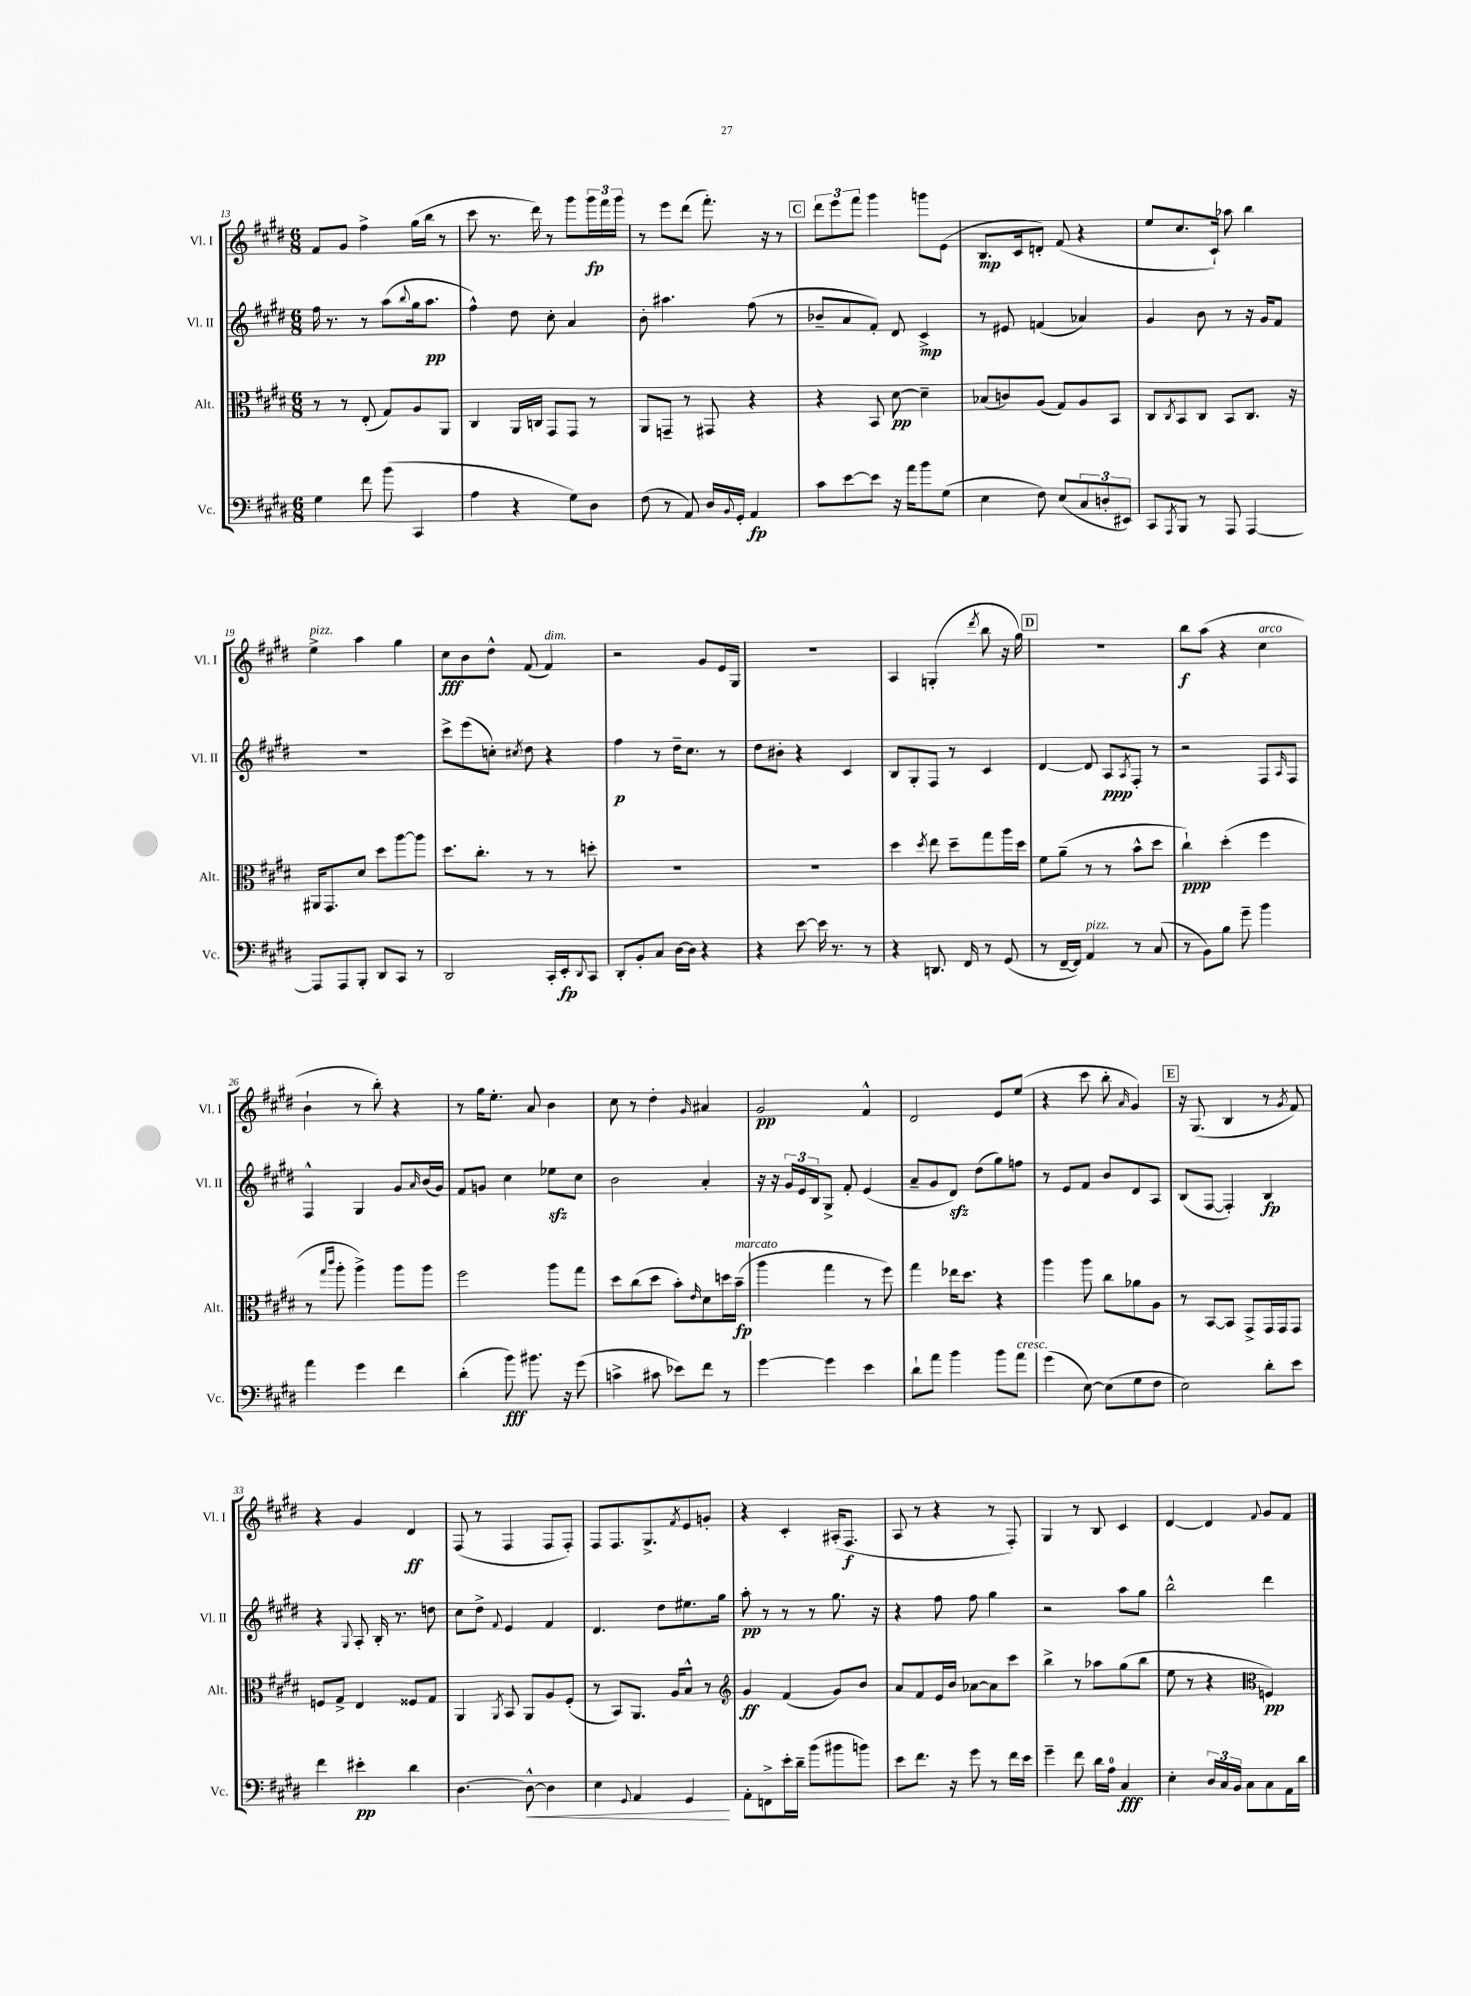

**kern	**dynam	**kern	**dynam	**kern	**dynam	**kern	**dynam
*part4	*part4	*part3	*part3	*part2	*part2	*part1	*part1
*staff4	*staff4	*staff3	*staff3	*staff2	*staff2	*staff1	*staff1
*I"Vc.	*	*I"Alt.	*	*I"Vl. II	*	*I"Vl. I	*
*I'Vc.	*	*I'Alt.	*	*I'Vl. II	*	*I'Vl. I	*
*clefF4	*	*clefC3	*	*clefG2	*	*clefG2	*
*k[f#c#g#d#]	*	*k[f#c#g#d#]	*	*k[f#c#g#d#]	*	*k[f#c#g#d#]	*
*M6/8	*	*M6/8	*	*M6/8	*	*M6/8	*
=13	=13	=13	=13	=13	=13	=13	=13
4G#\	.	8r	.	16ff#\	.	8f#/L	.
.	.	.	.	8.r	.	.	.
.	.	8r	.	.	.	8g#/J	.
8f#\	.	(8E'/	.	8r	.	4ff#^\	.
(8b\	.	8G#/L)	.	(8aa\L	.	.	.
.	.	.	.	8qqbb/	.	.	.
4CC#/	.	8A/	.	16gg#\k	.	(16gg#\LL	.
.	.	.	.	8.aa\J	pp	16bb\JJ	.
.	.	8AA/J	.	.	.	8r	.
=14	=14	=14	=14	=14	=14	=14	=14
4A\	.	4C#/	.	4ff#^^\)	.	8ccc#\	.
.	.	.	.	.	.	8.r	.
4r	.	16AA/LL	.	8dd#\	.	.	.
.	.	16Cn/JJ	.	.	.	16ddd#\)	.
.	.	8GG#/L	.	8cc#'\	.	8r	.
8G#\L)	.	8GG#/J	.	4a/	.	8ggg#\L	.
8D#\J	.	8r	.	.	.	24ggg#\L	fp
.	.	.	.	.	.	24fff#\	.
.	.	.	.	.	.	24ggg#\JJ	.
=15	=15	=15	=15	=15	=15	=15	=15
(8F#\	.	8AA/L	.	8b'\	.	8r	.
8r	.	8GGn~/J	.	4.aa#X\	.	8eee\L	.
8AA/)	.	8r	.	.	.	(8ddd#\J	.
16D#/LL	.	8GG#X/	.	.	.	8.fff#'\)	.
8qqBB/	.	.	.	.	.	.	.
16GG#'/JJ	.	.	.	.	.	.	.
4AA/	fp	4r	.	(8ff#\	.	.	.
.	.	.	.	.	.	16r	.
.	.	.	.	8r	.	8r	.
!!LO:REH:place=s1:t=C
=16	=16	=16	=16	=16	=16	=16	=16
8c#\L	.	4r	.	8b-X~/L	.	12ddd#\L	.
.	.	.	.	.	.	12eee\	.
[8e\	.	.	.	8a/	.	.	.
.	.	.	.	.	.	12fff#\J	.
8e\J]	.	8BB/	.	8f#'/J)	.	4ggg#\	.
16r	.	[8d#\	pp	8d#/	.	.	.
16a\KL	.	.	.	.	.	.	.
8b\	.	4d#~\]	.	4c#^/	mp	8gggn\L	.
(8G#\J	.	.	.	.	.	(8e\J	.
=17	=17	=17	=17	=17	=17	=17	=17
4E\	.	(8B-X/L	.	8r	.	8.B/L	mp
.	.	8cn/)	.	8e#X/	.	.	.
.	.	.	.	.	.	16c#/k	.
8F#\)	.	(8A/J	.	(4fn/	.	8dn'/J)	.
(8E/L	.	8G#/L)	.	.	.	(8f#/	.
12C#/	.	8A/	.	4a-X/)	.	4r	.
12Dn'/	.	.	.	.	.	.	.
.	.	8BB/J	.	.	.	.	.
12EE#X/J)	.	.	.	.	.	.	.
=18	=18	=18	=18	=18	=18	=18	=18
8CC#/L	.	8C#/L	.	4g#/	.	8ee/L	.
8qAAA/	.	8qC#/	.	.	.	.	.
8BBB/J	.	8BB/	.	.	.	8.cc#/	.
8r	.	8C#/J	.	8b\	.	.	.
.	.	.	.	.	.	16c#`/Jk)	.
8AAA/	.	8BB/L	.	8r	.	8aa-X\	.
[4AAA/	.	8.C#/J	.	16r	.	4bb\	.
.	.	.	.	16g#/KL	.	.	.
.	.	.	.	8f#/J	.	.	.
.	.	16r	.	.	.	.	.
!!LO:LB:g=z
=19	=19	=19	=19	=19	=19	=19	=19
!	!	!	!	!	!	!LO:TX:a:i:t=pizz.	!
8AAA/L]	.	16AA#X/KL	.	2.r	.	4ee^\	.
.	.	8.GG#/	.	.	.	.	.
8AAA/	.	.	.	.	.	.	.
8BBB'/J	.	8d#/J	.	.	.	4aa\	.
8DD#/L	.	8dd#\L	.	.	.	.	.
8CC#/J	.	[8aa\	.	.	.	4gg#\	.
8r	.	8aa\J]	.	.	.	.	.
=20	=20	=20	=20	=20	=20	=20	=20
2DD#/	.	8.dd#\L	.	8ccc#^\L	.	8cc#\L	fff
.	.	.	.	(8eee\	.	8b\	.
.	.	8.cc#'\J	.	.	.	.	.
.	.	.	.	8ccn'\J)	.	8dd#^^\J	.
.	.	.	.	8qcc#X/	.	.	.
.	.	8r	.	8dd#\	.	(8f#/	.
!	!	!	!	!	!	!LO:TX:a:i:t=dim.	!
16CC#'/LL	.	8r	.	4r	.	4f#/)	.
16EE'/J	fp	.	.	.	.	.	.
8qqDD#/	.	.	.	.	.	.	.
8CC#/J	.	8ddn'\	.	.	.	.	.
=21	=21	=21	=21	=21	=21	=21	=21
8DD#'/L	.	2.r	.	4ff#\	p	2r	.
8BB'/	.	.	.	.	.	.	.
8C#/J	.	.	.	8r	.	.	.
[16D#\LL	.	.	.	16dd#~\KL	.	.	.
16D#\JJ]	.	.	.	8.cc#\J	.	.	.
4r	.	.	.	.	.	8g#/L	.
.	.	.	.	8r	.	16e/L	.
.	.	.	.	.	.	16G#/JJ	.
=22	=22	=22	=22	=22	=22	=22	=22
4r	.	2.r	.	8dd#\L	.	2.r	.
.	.	.	.	8b#X'\J	.	.	.
[8e\	.	.	.	4r	.	.	.
16e\]	.	.	.	.	.	.	.
8.r	.	.	.	.	.	.	.
.	.	.	.	4c#/	.	.	.
8r	.	.	.	.	.	.	.
=23	=23	=23	=23	=23	=23	=23	=23
4r	.	4dd#\	.	8B/L	.	4A/	.
.	.	.	.	8G#'/	.	.	.
.	.	8qdd#/	.	.	.	.	.
8.DDn/	.	8ee\	.	8F#/J	.	(4Gn'/	.
.	.	8dd#~\L	.	8r	.	.	.
16FF#/	.	.	.	.	.	.	.
.	.	.	.	.	.	8qddd#/	.
8r	.	8gg#\	.	4c#/	.	8bb\	.
(8GG#/	.	16aa\L	.	.	.	16r	.
.	.	16dd#\JJ	.	.	.	16gg#\)	.
!!LO:REH:place=s1:t=D
=24	=24	=24	=24	=24	=24	=24	=24
8r	.	8f#\L	.	[4d#/	.	2.r	.
[16FF#~/LL	.	(8a~\J	.	.	.	.	.
16FF#/JJ])	.	.	.	.	.	.	.
!LO:TX:a:i:t=pizz.	!	!	!	!	!	!	!
4AA/	.	8r	.	8d#/]	.	.	.
.	.	8r	.	8A/L	ppp	.	.
.	.	.	.	8qA/	.	.	.
8r	.	8b^^\L	.	8F#'/J	.	.	.
(8C#/	.	8dd#\J	.	8r	.	.	.
=25	=25	=25	=25	=25	=25	=25	=25
8r	.	4cc#`\)	ppp	2r	.	8bb\L	f
8BB\L)	.	.	.	.	.	(8aa\J	.
8B\J	.	(4dd#'\	.	.	.	4r	.
8g#~\	.	.	.	.	.	.	.
!	!	!	!	!	!	!LO:TX:a:i:t=arco	!
4b\	.	4ff#\	.	8F#/L	.	4cc#\	.
.	.	.	.	16qqA/	.	.	.
.	.	.	.	8F#/J	.	.	.
!!LO:LB:g=z
=26	=26	=26	=26	=26	=26	=26	=26
4a\	.	8r	.	4F#^^/	.	4b`\	.
.	.	16qqgg#/LL	.	.	.	.	.
.	.	16qqccc#/JJ	.	.	.	.	.
.	.	8aa'\	.	.	.	.	.
4g#\	.	4aa^\)	.	4G#/	.	8r	.
.	.	.	.	.	.	8bb'\)	.
4f#\	.	8aa\L	.	8g#/L	.	4r	.
.	.	.	.	16qqa/	.	.	.
.	.	8aa\J	.	(16b/L	.	.	.
.	.	.	.	16g#/JJ)	.	.	.
=27	=27	=27	=27	=27	=27	=27	=27
(4d#'\	.	2ff#\	.	8f#/L	.	8r	.
.	.	.	.	8gn/J	.	16gg#\KL	.
.	.	.	.	.	.	8.ee'\J	.
8b\)	fff	.	.	4cc#\	.	.	.
8.b#X\	.	.	.	.	.	8a/	.
.	.	8aa\L	.	8ee-Xzz\L	.	4b\	.
16r	.	.	.	.	.	.	.
(8g#\	.	8gg#\J	.	8cc#\J	.	.	.
=28	=28	=28	=28	=28	=28	=28	=28
4cn^\	.	8dd#\L	.	2b\	.	8cc#\	.
.	.	(8cc#\	.	.	.	8r	.
8c#X\	.	8dd#\J	.	.	.	4dd#'\	.
8e-X\L)	.	8b'\L)	.	.	.	.	.
.	.	16qqe/	.	.	.	16qqg#/	.
8f#\J	.	8d#\	.	4a'/	.	4a#X/	.
8r	.	16ddn\L	.	.	.	.	.
!	!	!LO:TX:a:i:t=marcato	!	!	!	!	!
.	.	(16b~\JJ	fp	.	.	.	.
=29	=29	=29	=29	=29	=29	=29	=29
[4g#\	.	4aa\	.	16r	.	2g#/	pp
.	.	.	.	16r	.	.	.
.	.	.	.	24g#/LL	.	.	.
.	.	.	.	24e/	.	.	.
.	.	.	.	24B/J	.	.	.
4g#\]	.	4gg#\	.	8G#^/J	.	.	.
.	.	.	.	8f#'/	.	.	.
4e\	.	8r	.	(4e/	.	4f#^^/	.
.	.	8ff#\)	.	.	.	.	.
=30	=30	=30	=30	=30	=30	=30	=30
8d#`\L	.	4gg#\	.	8a~/L	.	2d#/	.
8a\J	.	.	.	8g#/	.	.	.
4b\	.	16ee-X\KL	.	8d#zz/J)	.	.	.
.	.	8.dd#\J	.	.	.	.	.
.	.	.	.	(8dd#\L	.	.	.
8b\L	.	4r	.	8gg#\)	.	8e/L	.
!LO:TX:a:i:t=cresc.	!	!	!	!	!	!	!
8a\J	.	.	.	8ffn\J	.	(8ee/J	.
=31	=31	=31	=31	=31	=31	=31	=31
(4g#\	.	4aa\	.	8r	.	4r	.
.	.	.	.	8e/L	.	.	.
[8E\)	.	8aa\	.	8f#/J	.	8ccc#\	.
(8E\L]	.	8cc#\L	.	8b/L	.	8bb'\	.
.	.	.	.	.	.	16qqa/	.
8G#\	.	8a-X\	.	8d#/	.	4g#/)	.
8F#\J	.	8A\J	.	8A/J	.	.	.
!!LO:REH:place=s1:t=E
=32	=32	=32	=32	=32	=32	=32	=32
2E\)	.	8r	.	(8B/L	.	16r	.
.	.	.	.	.	.	(8.G#/	.
.	.	[8BB/L	.	[8F#/J	.	.	.
.	.	8BB/J]	.	4F#'/])	.	4B/	.
.	.	8GG#^/L	.	.	.	.	.
8d#'\L	.	16GG#/L	.	4B/	fp	8r	.
.	.	16GG#/J	.	.	.	.	.
.	.	.	.	.	.	8qg#/	.
8e\J	.	8GG#/J	.	.	.	8f#/)	.
!!LO:LB:g=z
=33	=33	=33	=33	=33	=33	=33	=33
4f#\	.	8Fn/L	.	4r	.	4r	.
.	.	8G#^/J	.	.	.	.	.
.	.	.	.	8qqG#/	.	.	.
4e#X'\	pp	4E/	.	8A'/	.	4g#/	.
.	.	.	.	16B'/	.	.	.
.	.	.	.	8.r	.	.	.
4d#\	.	8F##X/L	.	.	.	4d#/	ff
.	.	8G#/J	.	8ddn\	.	.	.
=34	=34	=34	=34	=34	=34	=34	=34
[4.D#\	.	4AA/	.	8cc#\L	.	(8F#/	.
.	.	.	.	8dd#^\J	.	8r	.
.	.	8qAA/	.	8qqf#/	.	.	.
.	.	8BB/	.	4e/	.	4F#/	.
!	!LO:HP:b	!	!	!	!	!	!
8D#^^\_	<	8AA/L	.	.	.	.	.
4D#\]	.	8A/	.	4f#/	.	8F#/L	.
.	.	(8F#'/J	.	.	.	8F#'/J)	.
=35	=35	=35	=35	=35	=35	=35	=35
4E\	.	8r	.	4.d#/	.	8F#/L	.
.	.	8BB/L)	.	.	.	8.F#/	.
8qqGG#/	.	.	.	.	.	.	.
4AA/	.	8.AA/J	.	.	.	.	.
.	.	.	.	.	.	8.G#^/	.
.	.	.	.	8dd#\L	.	.	.
.	.	16A/KL	.	.	.	.	.
.	.	.	.	.	.	8qf#/	.
4GG#/	.	8B^^/J	.	8.ee#X\	.	8e/	.
.	.	8r	.	.	.	8gn'/J	.
.	.	.	.	16gg#\Jk	.	.	.
.	[	.	.	.	.	.	.
=36	=36	=36	=36	=36	=36	=36	=36
*	*	*clefG2	*	*	*	*	*
8AA'\L	.	4g#/	ff	8aa'\	pp	4r	.
8FFn^\	.	.	.	8r	.	.	.
16e'\L	.	(4f#/	.	8r	.	4c#'/	.
16d#~\JJ	.	.	.	.	.	.	.
(8b\L	.	.	.	8r	.	.	.
8b#X\	.	8g#/L)	.	8.gg#\	.	(16A#X'/KL	.
.	.	.	.	.	.	8.F#/J	f
8bn\J)	.	8b/J	.	.	.	.	.
.	.	.	.	16r	.	.	.
=37	=37	=37	=37	=37	=37	=37	=37
8e\L	.	8a/L	.	4r	.	8A/	.
8.f#\J	.	8f#/	.	.	.	8r	.
.	.	16e/L	.	8ff#\	.	4r	.
16r	.	16b/JJ	.	.	.	.	.
8g#\	.	[8a-X\L	.	8ff#\	.	.	.
8r	.	8a-\]	.	4gg#\	.	8r	.
16f#\LL	.	8ccc#\J	.	.	.	8F#'/)	.
16e\JJ	.	.	.	.	.	.	.
=38	=38	=38	=38	=38	=38	=38	=38
4g#~\	.	4bb^\	.	2r	.	4G#/	.
8f#\	.	8r	.	.	.	8r	.
16d#\LL	.	8aa-X\L	.	.	.	8B/	.
16A\JJ	.	.	.	.	.	.	.
4C#/	fff	(8gg#\	.	8aa\L	.	4c#/	.
.	.	8bb\J	.	8gg#\J	.	.	.
=39	=39	=39	=39	=39	=39	=39	=39
4E'\	.	8ee\	.	2bb^^\	.	[4d#/	.
.	.	8r	.	.	.	.	.
24D#/LL	.	4r	.	.	.	4d#/]	.
24C#/	.	.	.	.	.	.	.
24BB/JJ	.	.	.	.	.	.	.
8C#\L	.	.	.	.	.	.	.
*	*	*clefC3	*	*	*	*	*
.	.	.	.	.	.	8qqf#/	.
8C#\	.	4Fn/)	pp	4ddd#\	.	8g#/L	.
16AA\L	.	.	.	.	.	8f#/J	.
16d#\JJ	.	.	.	.	.	.	.
==	==	==	==	==	==	==	==
*-	*-	*-	*-	*-	*-	*-	*-
